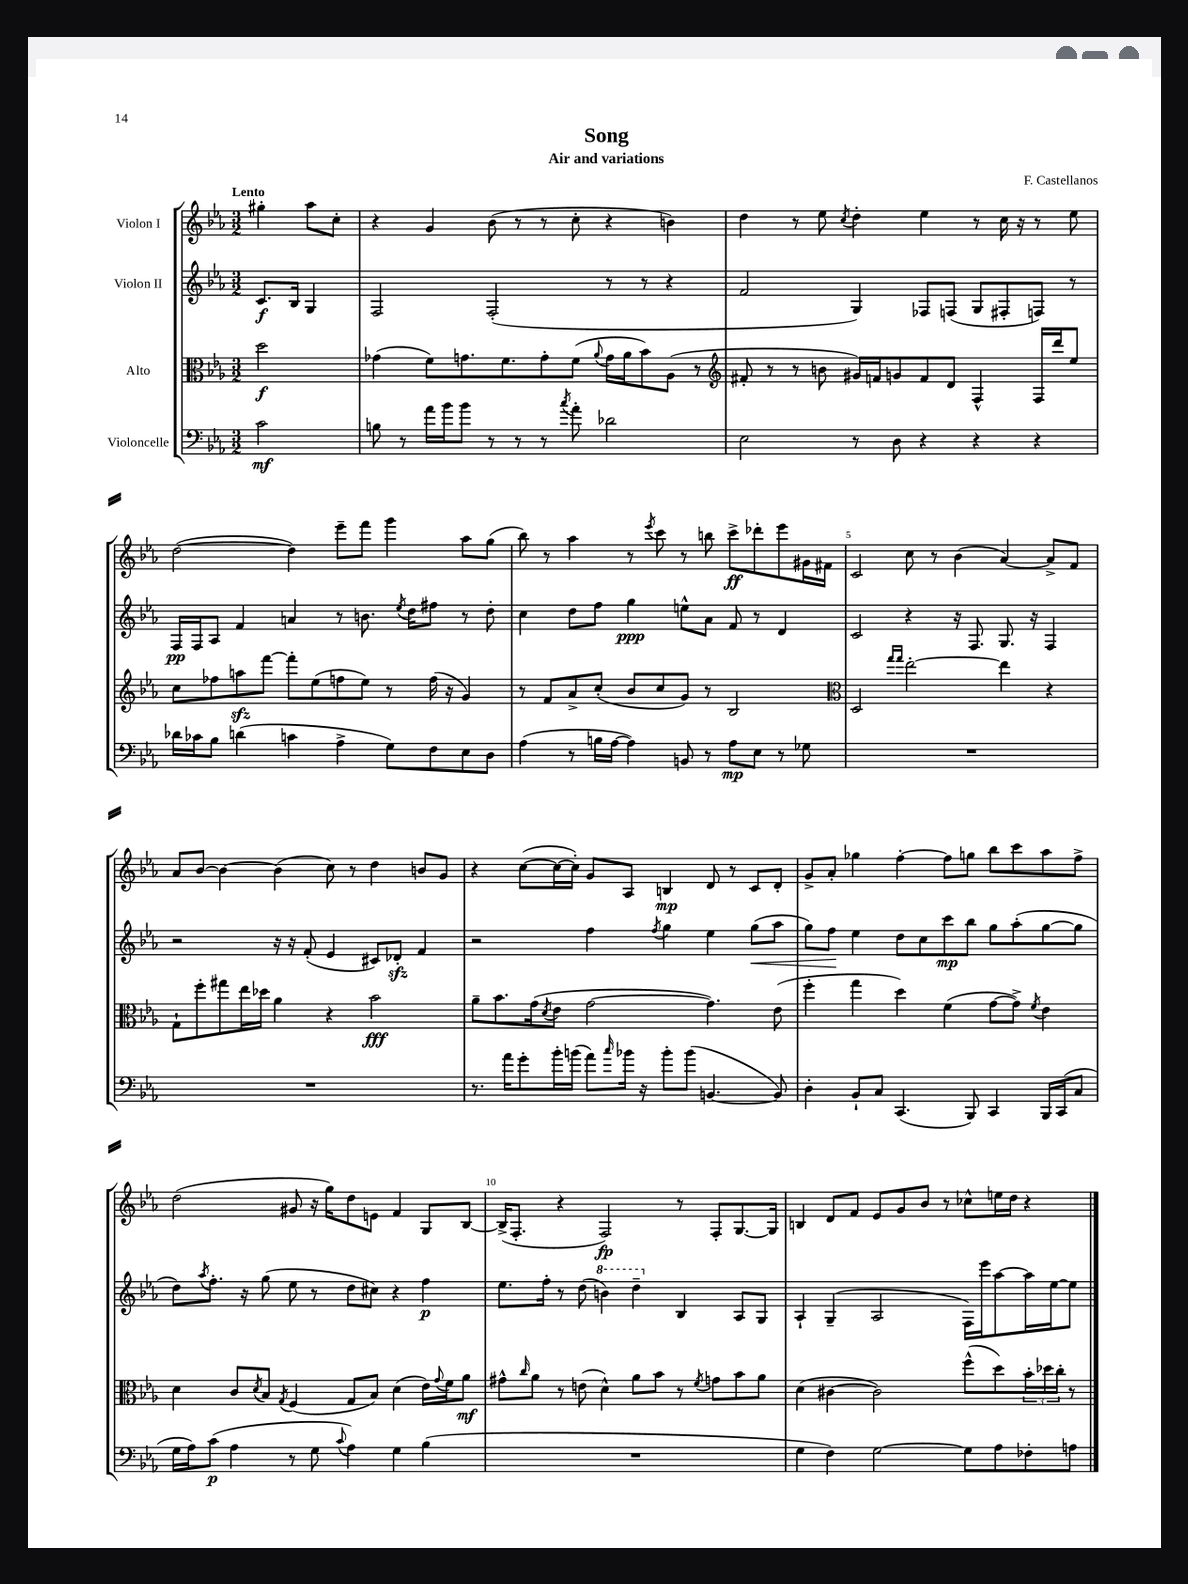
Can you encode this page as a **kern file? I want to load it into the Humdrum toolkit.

**kern	**kern	**kern	**kern
*staff4	*staff3	*staff2	*staff1
*clefF4	*clefC3	*clefG2	*clefG2
*k[b-e-a-]	*k[b-e-a-]	*k[b-e-a-]	*k[b-e-a-]
*M3/2	*M3/2	*M3/2	*M3/2
2c	2dd	8.c	4gg#'
.	.	16B-	.
.	.	4G	8aa-
.	.	.	8cc'
=	=	=	=
8B	(4g-	2F	4r
8r	.	.	.
16a-	8f)	.	4g
16b-	.	.	.
8b-	8.g	.	.
8r	.	(2F'	(8b-
.	8.f	.	.
8r	.	.	8r
8r	8g'	.	8r
8qcc	.	.	.
8a-'	(8f	.	8cc'
.	8qqa-	.	.
2d-	16g	8r	4r
.	16a-	.	.
.	8b-)	8r	.
.	(8A-	4r	4b)
.	8r	.	.
=	=	=	=
*	*clefG2	*	*
2E-	8f#'	2f	4dd
.	8r	.	.
.	8r	.	8r
.	8b	.	8ee-
.	.	.	8qcc
8r	16g#)	4G)	4dd'
.	16f	.	.
8D	8g	.	.
4r	8f	8F-	4ee-
.	8d	(8F	.
4r	4F^^	8G	8r
.	.	8F#'	16cc
.	.	.	16r
4r	16F	8F)	8r
.	16ddd	.	.
.	8ee-	8r	8ee-
=	=	=	=
16d-	8cc	16F	([2dd
16c-	.	16F	.
8B-	8ff-	8A-	.
(4d	8aa	4f	.
.	[8fff	.	.
4c	8fff']	4a	4dd])
.	(8ee-	.	.
4A-^	8ff	8r	8eee-~
.	8ee-)	8.b	8fff
8G)	8r	.	4ggg
.	.	8qee-	.
.	.	16dd	.
8F	(16ff	8ff#	.
.	16r	.	.
8E-	4g)	8r	8aa-
8D	.	8dd'	(8gg
=	=	=	=
(4A-	8r	4cc	8bb-)
.	8f	.	8r
8r	8a-^	8dd	4aa-
16B	(8cc'	8ff	.
[16A-	.	.	.
4A-])	8b-	4gg	8r
.	.	.	8qeee-
.	8cc	.	8ccc
8BB	8g)	8ee^^	8r
8r	8r	8a-	8bb
8A-	2B-	8f	8ccc^
8E-	.	8r	8ddd-'
8r	.	4d	8eee-
8G-	.	.	16g#
.	.	.	16f#
=	=	=	=
*	*clefC3	*	*
1.r	2D	2c	2c
.	16qqgg	.	.
.	16qqgg	.	.
.	[2ee-'	4r	8cc
.	.	.	8r
.	.	16r	(4b-
.	.	8.F	.
.	4ee-]	8.G	[4a-)
.	.	16r	.
.	4r	4F	8a-^]
.	.	.	8f
=	=	=	=
1.r	8G`	2r	8a-
.	8ff'	.	[8b-
.	8gg#	.	4b-_
.	16ee-	.	.
.	16dd-	.	.
.	4a-	16r	(4b-]
.	.	16r	.
.	.	(8f'	.
.	4r	4e-	8cc)
.	.	.	8r
.	2b-	8c#)	4dd
.	.	8d-'	.
.	.	4f	8b
.	.	.	8g
=	=	=	=
8.r	8a-~	2r	4r
.	8.b-	.	.
16a-	.	.	.
8g'	.	.	([8cc
.	(16g	.	.
.	8qd	.	.
16b-'	8e-	.	16cc_
(16b	.	.	16cc'])
8a-)	[2g	4ff	8g
16qqcc	.	.	.
16b-	.	.	8A-
16r	.	.	.
.	.	8qff	.
8b-'	.	4gg	4B
(8b-	.	.	.
[4.BB	4.g])	4ee-	8d
.	.	.	8r
.	.	(8gg	8c
8BB])	(8e-	8aa-	8d'
=	=	=	=
4D'	4ff'	8gg)	8g^
.	.	8ff	8a-'
8BB-`	4gg	4ee-	4gg-
8C	.	.	.
(4.CC	4dd)	8dd	[4ff'
.	.	8cc	.
.	(4f	8ccc	8ff]
8BBB-)	.	8bb-	8gg
4CC	[8g	8gg	8bb-
.	8g^])	(8aa-'	8ccc
.	8qf	.	.
16BBB-	4e-	[8gg	8aa-
(16CC	.	.	.
8C	.	8gg]	8ff^
=	=	=	=
16G	4d	8dd)	(2dd
16A-)	.	.	.
.	.	8qaa-	.
(8c	.	8.ff'	.
4A-	8c	.	.
.	.	16r	.
.	8qd	.	.
.	8B-	(8gg	.
.	8qG	.	.
8r	(4F	8ee-	8g#
8G	.	8r	16r
.	.	.	16gg)
8qqc	.	.	.
4A-)	8G	8dd	8dd
.	8B-)	8cc#)	8e
4G	(4d	4r	4f
(4B-	16e-)	4ff	8G
.	8qqg	.	.
.	16f	.	.
.	8a-	.	[8B-
=	=	=	=
1.r	8g#^^	8.ee-	(16B-^]
.	.	.	8.F'
.	16qqcc	.	.
.	8a-	.	.
.	.	16ff'	.
.	8r	8r	4r
.	(8e	(8dd	.
.	4d^^)	4bb)	2F)
.	8a-	4ddd~	.
.	8b-	.	.
.	8r	4B-	8r
.	8qf	.	.
.	8g	.	8F'
.	8b-	8A-	[8.G
.	8a-	8G	.
.	.	.	16G]
=	=	=	=
4G	(4d	4A-`	4B
4F)	[4c#	(4G~	8d
.	.	.	8f
[2G	2c#])	2A-	8e-
.	.	.	8g
.	.	.	8b-
.	.	.	8r
8G]	(8ff^^	16F)	8cc-^^
.	.	16eee-	.
8A-	8dd)	[8aa-	16ee
.	.	.	16dd
8F-'	24b-'	16aa-]	4r
.	24dd-	.	.
.	.	[16ee-	.
.	24cc'	.	.
8A	8r	8ee-]	.
==	==	==	==
*-	*-	*-	*-
